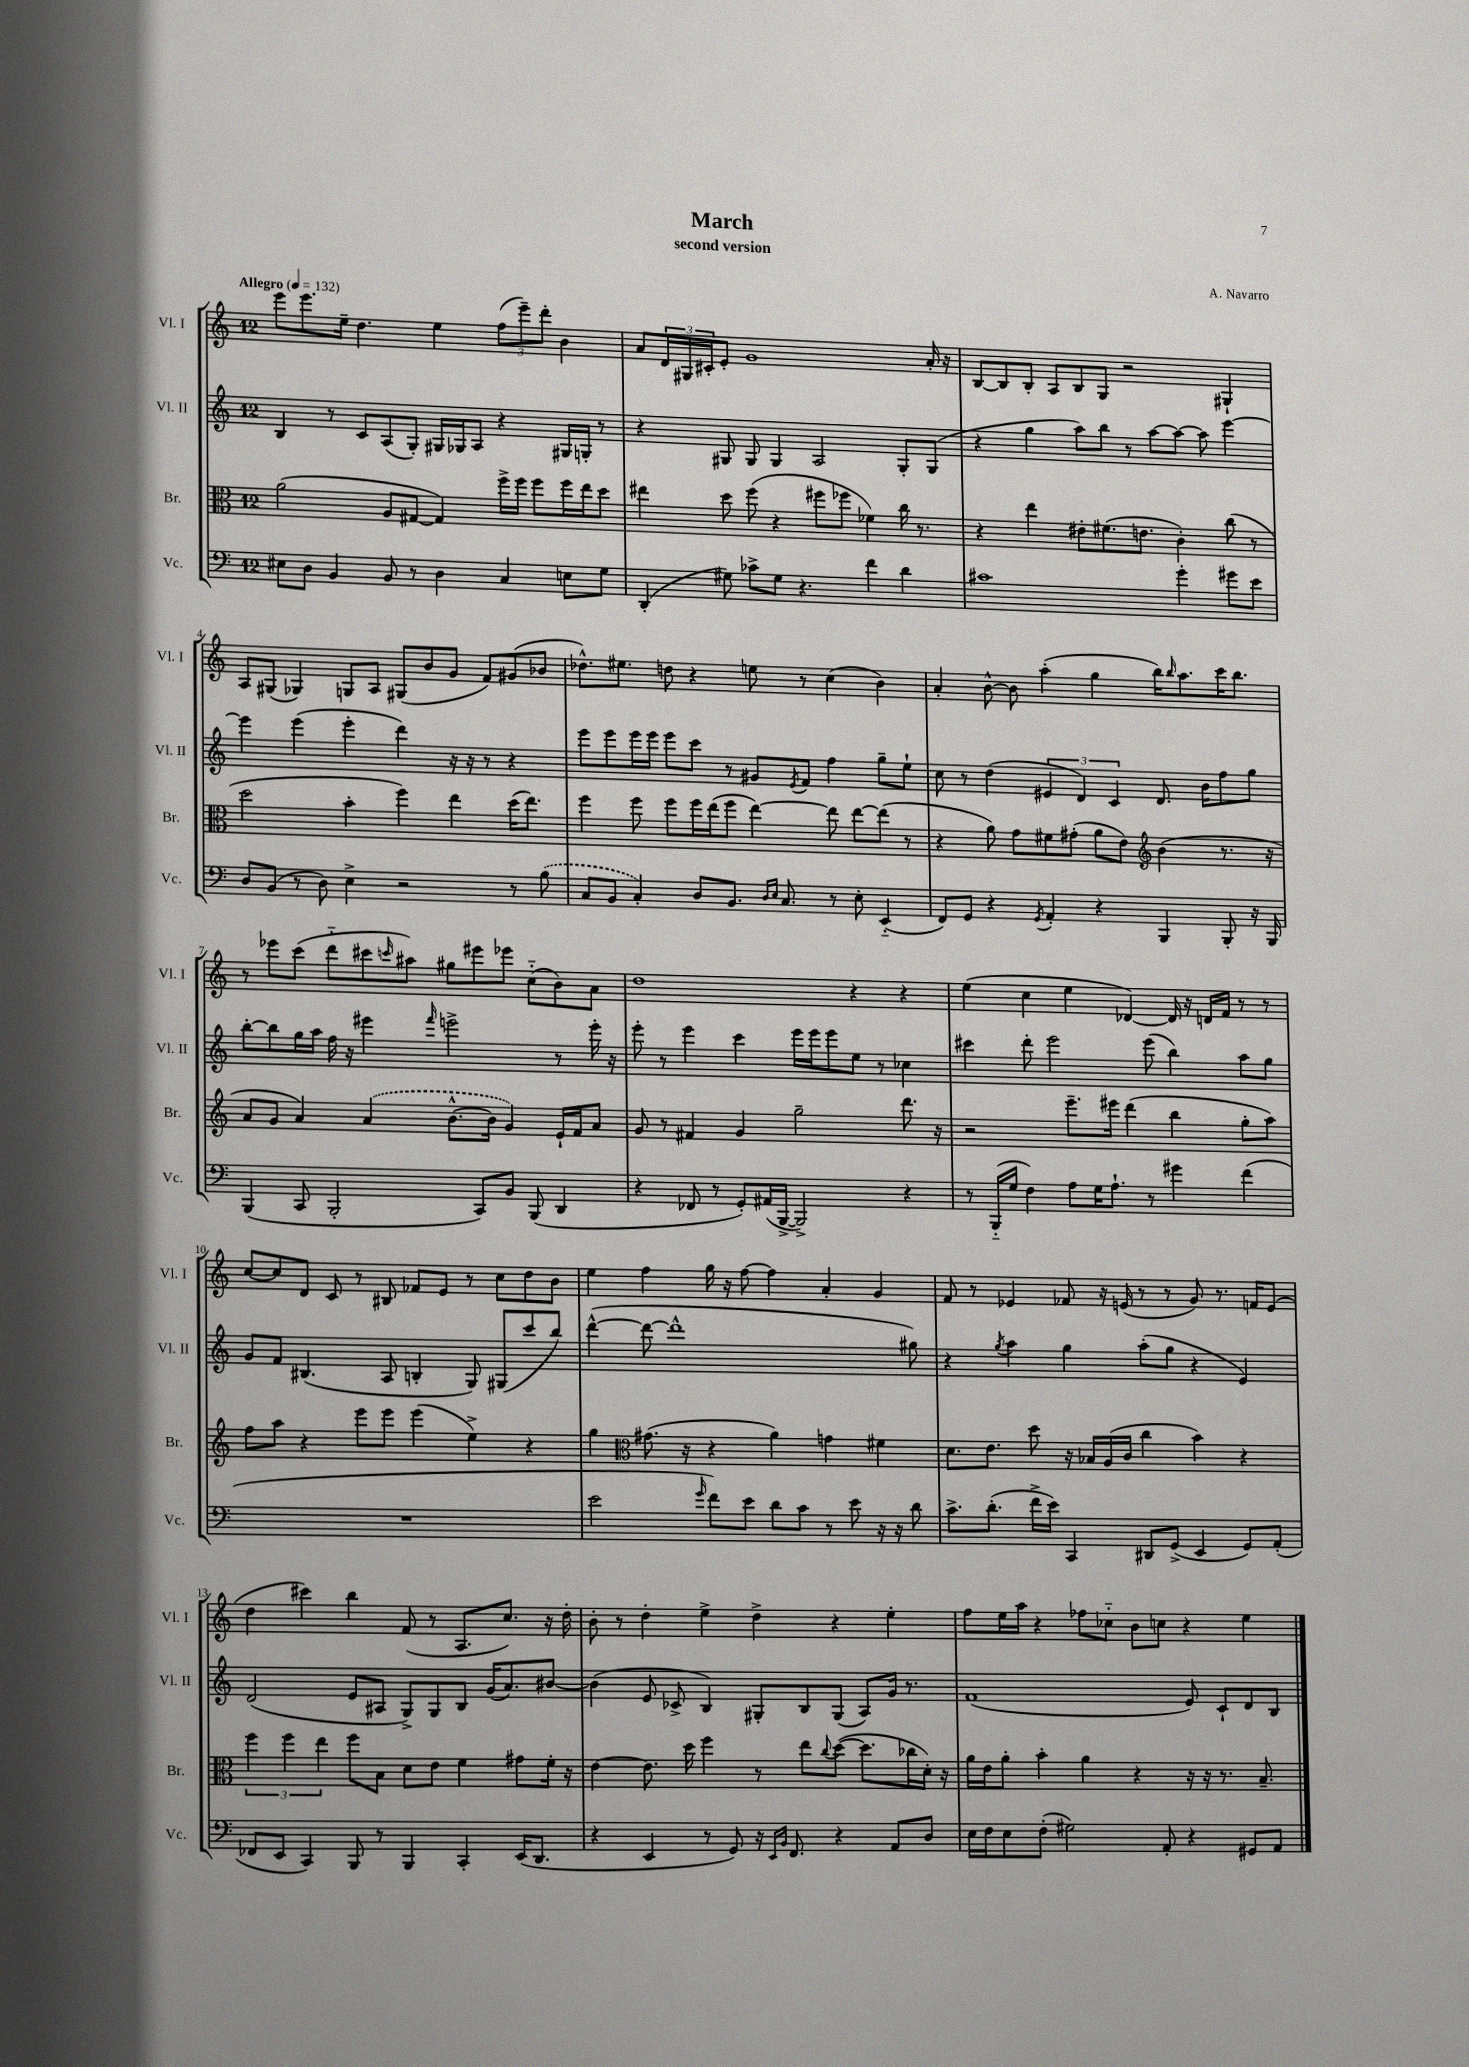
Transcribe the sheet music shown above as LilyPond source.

\header { title = "March" composer = "A. Navarro" subtitle = "second version" }
<<
\new StaffGroup <<
\new Staff = "s0" \with { instrumentName = "Vl. I" shortInstrumentName = "Vl. I" } {
    \clef treble \key c \major \once \override Staff.TimeSignature.style = #'single-digit \time 12/8 \tempo "Allegro" 4 = 132
    e'''8 e'''8. e''16-- d''4. e''4 \tuplet 3/2 { f''8( e'''8--) d'''8-. } b'4 |
    a'8 \tuplet 3/2 { d'16 gis16 cis'16-. } e'8-. g'1 a'16-. r16 |
    b8~ b8 b8-. a8 b8 g8 r2 gis4-! |
    a8 gis8( ges4) g8 a8 gis8( b'8 g'8 f'8) gis'8( bes'8 |
    des''8.-^) eis''8. d''8 r4 e''8 r8 c''4( b'4) |
    a'4-. b'8~-^ b'8 a''4-.( g''4 b''16) \grace { b''16 } a''8. c'''16 b''8. |
    r8 ees'''8 c'''8( d'''8-_ cis'''8 \grace { c'''16 } ais''8) gis''8 eis'''8 ees'''8 c''8-_( b'8) a'8 |
    d''1 r4 r4 |
    e''4( c''4 e''4 des'4~) des'16 r16 d'16 f'16 r8 r8 |
    c''8~ c''8 d'8 c'8 r8 bis8 fes'8 e'8 r8 c''8 d''8 b'8 |
    e''4 f''4 g''16 r16 f''8~ f''4 a'4-. g'4 |
    f'8 r8 ees'4 fes'8 r16 e'16( r8 r8 g'8) r8. f'16 e'8( |
    d''4 cis'''4) b''4 f'8( r8 a8. c''8.) r16 d''16-. |
    b'8-. r8 d''4-. e''4-> d''4-> r4 e''4-. |
    f''8 e''16 a''16 r4 fes''8 ces''8-_ b'8 c''8 r4 e''4 \bar "|." |
}
\new Staff = "s1" \with { instrumentName = "Vl. II" shortInstrumentName = "Vl. II" } {
    \clef treble \key c \major \once \override Staff.TimeSignature.style = #'single-digit \time 12/8
    b4 r8 c'8 a8( g8-.) gis16 ges16 a8 r4 gis16 g16-. r8 |
    r4 gis8 gis8 gis4 a2 gis8-. gis8( |
    r4 g''4 a''8) b''8 r8 a''8~ a''8~ a''8 e'''4~ |
    e'''4 e'''4( e'''4-. d'''4) r16 r16 r8 r4 |
    e'''8 e'''8 e'''16 e'''16 e'''8 c'''8 r8 gis'8 \acciaccatura { e'8 } f'8 f''4 g''8-- e''8-! |
    c''8 r8 d''4( \tuplet 3/2 { eis'4 d'4) c'4 } d'8. b'16 f''8 g''8 |
    b''8~-. b''8 g''16 a''16 f''16 r16 eis'''4 \grace { f'''16 } e'''2-> r8 e'''16-. r16 |
    e'''8-. r8 e'''4 c'''4 e'''16 e'''16 e'''8 e''8 r8 ces''4 |
    cis'''4 d'''8-. e'''2 e'''8( b''4) a''8 g''8 |
    g'8 f'8 bis4.( a8 b4-. g8) gis8( c'''8 b''8) |
    d'''4~-^( d'''8~ d'''1-^ gis''8) |
    r4 \acciaccatura { g''8 } a''4 g''4 a''8-.( g''8 r4 e'4) |
    d'2( e'8 ais8 g8->) g8 b8 g'16( a'8.) bis'8~ |
    bis'4( e'8 ces'8-> b4) gis8-. b8 gis8( a8) g'16 r8. |
    f'1( e'8) c'8-! d'8 b8 \bar "|." |
}
\new Staff = "s2" \with { instrumentName = "Br." shortInstrumentName = "Br." } {
    \clef alto \key c \major \once \override Staff.TimeSignature.style = #'single-digit \time 12/8
    a'2( a8 gis8~ gis4) f''16-> f''16 f''8 f''16 e''16 d''8 |
    eis''4 d''8 f''8( r4 fis''8 fes''8 fes'4) c''16 r8. |
    r4 e''4 eis'8-. fis'8.( e'8. c'4-.) c''8( r8 |
    d''2 b'4-. f''4) e''4 d''16( e''8.) |
    f''4 f''8 f''8 f''16 e''16( f''8 e''4~) e''8 e''8~ e''8( r8 |
    r4 a'8) g'8 fis'8 gis'8-.( a'8 e'8) \clef treble b'4( r8. r16 |
    a'8 g'8 a'4) \once \slurDashed a'4( b'8.~-^ b'16 g'4) e'16-! f'16 a'8 |
    g'8 r8 fis'4 g'4 g''2-- d'''8. r16 |
    r2 e'''8.-- eis'''16 d'''4( b''4 g''8-. a''8) |
    f''8 a''8 r4 e'''8 e'''8 e'''4( e''4->) r4 |
    g''4 \clef alto gis'8.( r16 r4 a'4) g'4 fis'4 |
    d'8. e'8. d''8 r16 bes16 a16( c'16 c''4 b'4) r4 |
    \tuplet 3/2 { f''4 f''4 e''4 } f''8 b8 d'8 e'8 f'4 gis'8 f'16-. r16 |
    e'4~ e'8. d''16 f''4 r8 e''8 \appoggiatura { c''8 } d''8~( d''8. ces''16 d'16-.) r16 |
    a'16 e'16 a'8-. b'4-. a'4 r4 r16 r16 r8. b8.-- \bar "|." |
}
\new Staff = "s3" \with { instrumentName = "Vc." shortInstrumentName = "Vc." } {
    \clef bass \key c \major \once \override Staff.TimeSignature.style = #'single-digit \time 12/8
    eis8 d8 b,4 b,8 r8 d4 c4 e8 g8 |
    d,4-.( gis8) ces'8-> gis8 r4. f'4 d'4 |
    cis'1 g'4-. gis'8 e'8 |
    d8 b,8( r8 d8) e4-> r2 r8 \once \slurDashed b8( |
    c8 b,8 c4-.) d8 b,8. \grace { d16 e16 } c8. r8 e8-. e,4-_( |
    f,8) g,8 r4 \acciaccatura { g,8 } a,4-. r4 b,,4 b,,8-. r16 b,,16 |
    b,,4( c,8 b,,2-. c,8) b,8 b,,8( d,4 |
    r4 fes,8 r8 g,8-.) ais,16( b,,16~-> b,,2->) r4 |
    r8 b,,16-_( g16 f4) a8 g16 a8.-! r8 gis'4 f'4( |
    R1. |
    e'2 \grace { g'16 } f'8) e'8 d'8 c'8 r8 e'8 r16 r16 d'8 |
    c'8.-> d'8.-.( f'16-> e'16) c,4 dis,8 g,8->( e,4 g,8) a,8-.( |
    fes,8 e,8 c,4) b,,8 r8 b,,4 c,4-. e,16( d,8. |
    r4 e,4 r8 g,8) r16 \grace { e,16 b,16 } f,8. r4 a,8 d8 |
    e16 f16 e8 f8-.( gis2) a,8-. r4 gis,8 a,8 \bar "|." |
}
>>
>>
